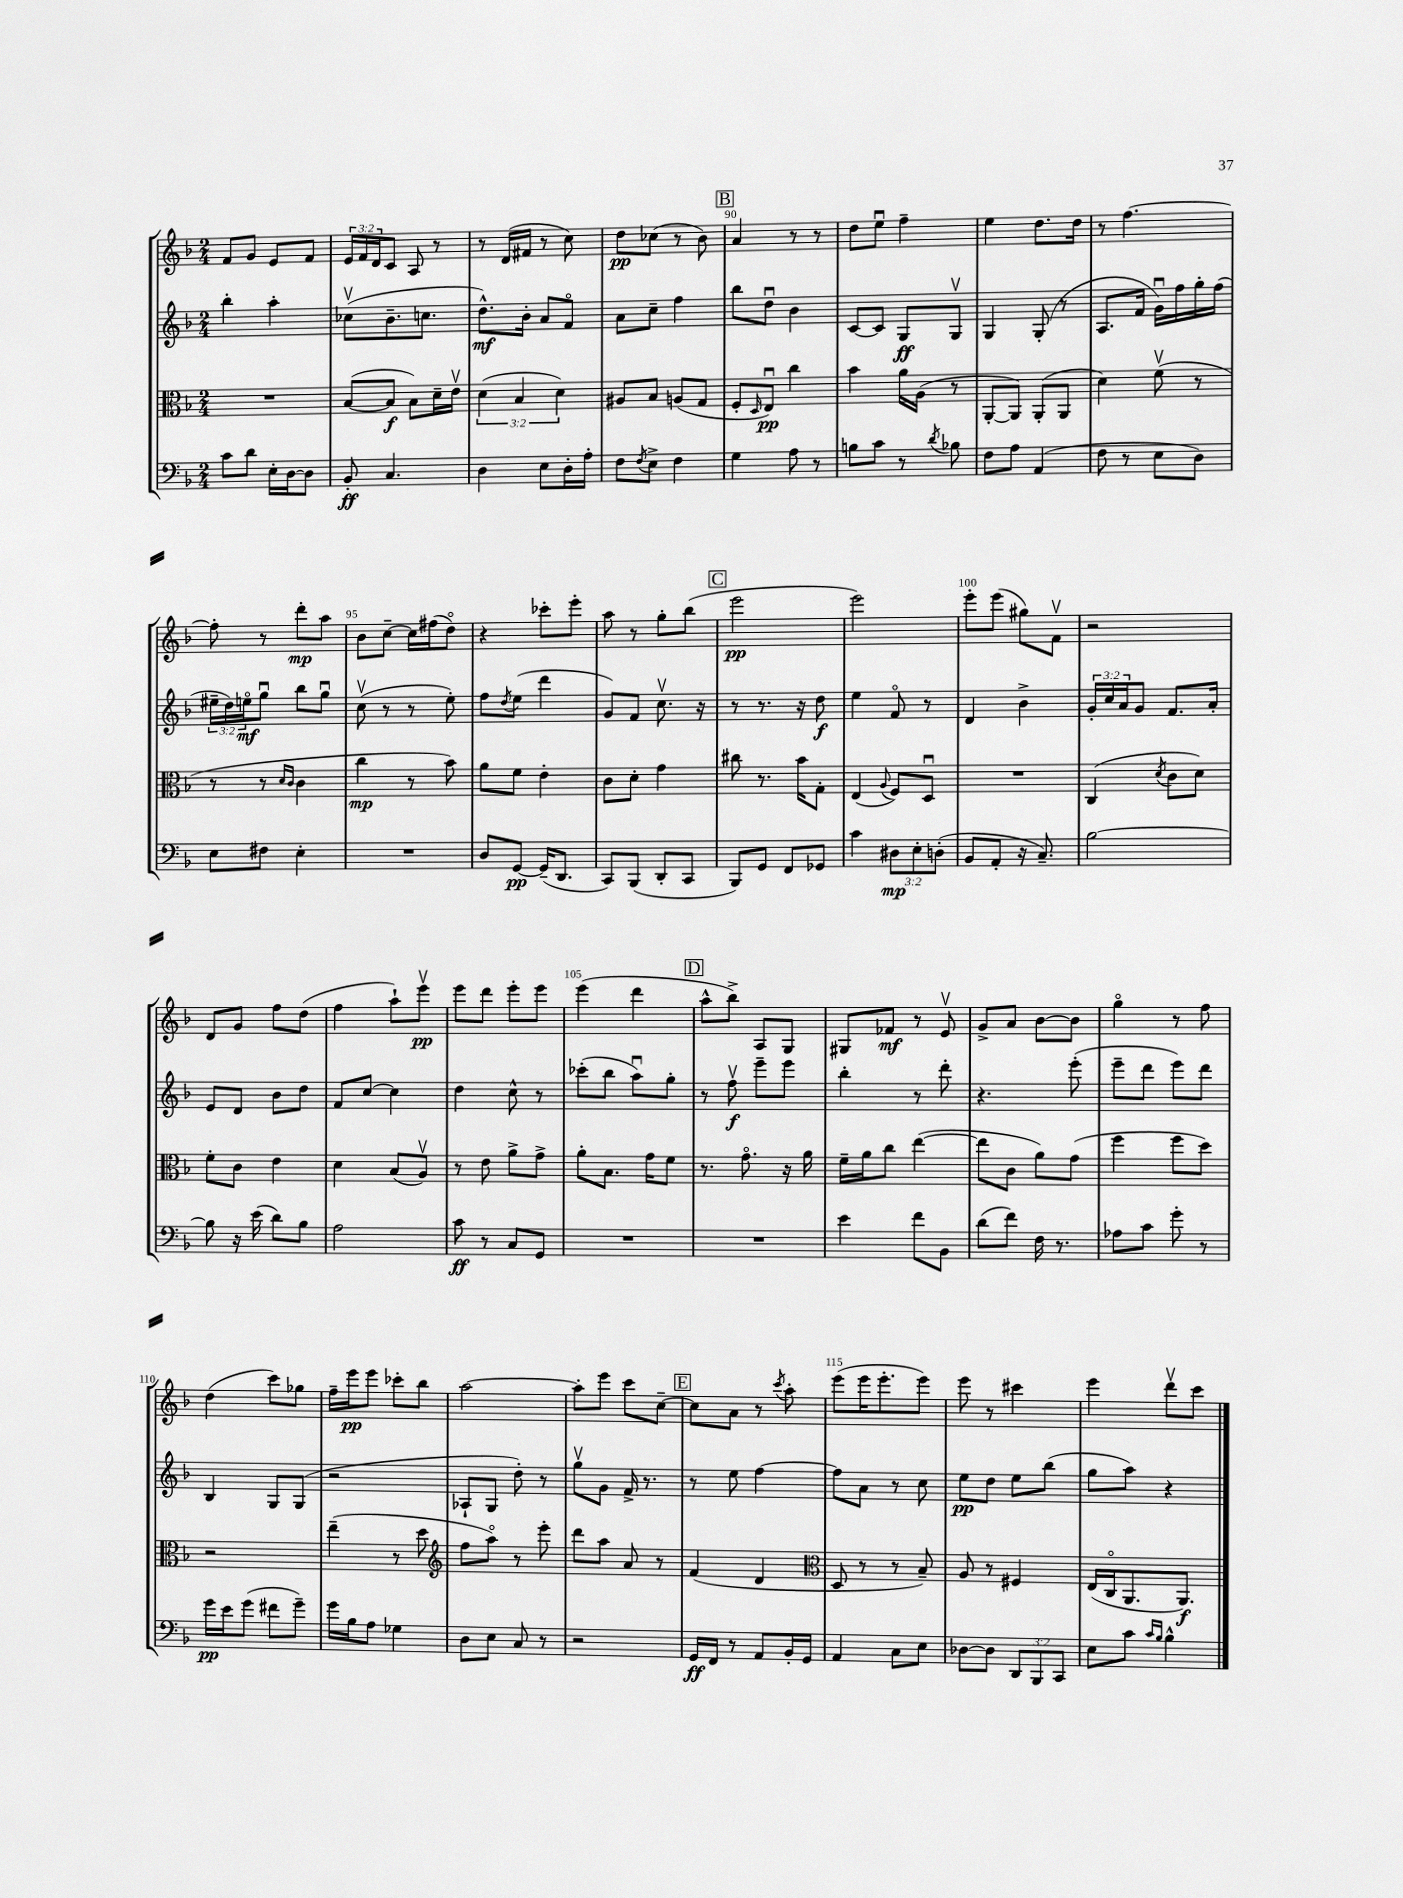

**kern	**kern	**kern	**kern
*staff4	*staff3	*staff2	*staff1
*clefF4	*clefC3	*clefG2	*clefG2
*k[b-]	*k[b-]	*k[b-]	*k[b-]
*M2/4	*M2/4	*M2/4	*M2/4
8c	2r	4bb-'	8f
8d	.	.	8g
16E'	.	4aa'	8e
[16D	.	.	.
8D]	.	.	8f
=	=	=	=
8BB-'	([8B-	(8cc-v	24e
.	.	.	24f
.	.	.	24d
4.C	8B-]	8.b-~	8c
.	8B-)	.	8A
.	.	8.cc	.
.	16d~	.	8r
.	16ev	.	.
=	=	=	=
4D	(6d	8.dd^^)	8r
.	.	.	(16d
.	6B-	.	.
.	.	16b-'	16f#
8E	.	8a	8r
.	6d)	.	.
16D'	.	8fo	8cc)
16A'	.	.	.
=	=	=	=
8F	8A#	8a	8dd
8qF	.	.	.
8E^	8B-	8cc~	(8cc-
4F	(8A	4ff	8r
.	8G	.	8b-)
=	=	=	=
4G	8F'	8bb-	4a
.	16qqD	.	.
.	8Eu)	8ddu	.
8A	4cc	4b-	8r
8r	.	.	8r
=	=	=	=
8B	4b-	[8c	8dd
8c	.	8c]	8eeu
8r	16a	8G	4ff~
.	(16A	.	.
8qd	.	.	.
8B-	8r	8Gv	.
=	=	=	=
8F	[8AA'	4G	4ee
8A	8AA])	.	.
(4AA	(8AA'	(8G'	8.dd
.	8AA	8r	.
.	.	.	16dd
=	=	=	=
8F	4d)	8.A	8r
8r	.	.	[4.ff
.	.	16f	.
8E	(8fv	16gu)	.
.	.	16ff	.
8D)	8r	16gg'	.
.	.	(16ff	.
=	=	=	=
8E	8r	24ee#~	8ff']
.	.	24dd)	.
.	.	24eeo	.
8F#	8r	8ggu	8r
.	16qqd	.	.
.	16qqc	.	.
4E'	4c	8bb-	8ddd'
.	.	8ggu	8aa
=	=	=	=
2r	4cc	(8ccv	8b-
.	.	8r	[8cc~
.	8r	8r	16cc]
.	.	.	(16ff#
.	8b-)	8ee')	8ddo)
=	=	=	=
8D	8a	8ff	4r
.	.	8qdd	.
[8GG	8f	(8ee	.
(16GG~]	4e'	4ddd	8ccc-'
8.DD	.	.	.
.	.	.	8eee'
=	=	=	=
8CC)	8c	8g)	8aa
(8BBB-	8d'	8f	8r
8DD'	4g	8.ccv	8gg'
8CC	.	.	(8bb-
.	.	16r	.
=	=	=	=
8BBB-)	8cc#	8r	2eee
8GG	8.r	8.r	.
8FF	.	.	.
.	16b-	16r	.
8GG-	8G'	8dd	.
=	=	=	=
4c	(4E	4ee	2eee)
.	8qqA	.	.
12D#	8F)	8fo	.
12E'	.	.	.
.	8Du	8r	.
(12D'	.	.	.
=	=	=	=
8BB-	2r	4d	8eee'
8AA'	.	.	(8eee
16r	.	4b-^	8gg#)
8.C~)	.	.	.
.	.	.	8fv
=	=	=	=
[2B-	(4C	24g'	2r
.	.	24cc	.
.	.	24a	.
.	.	8g	.
.	8qd	.	.
.	8c	8.f	.
.	8d)	.	.
.	.	16a'	.
=	=	=	=
8B-]	8f'	8e	8d
16r	8c	8d	8g
(16e	.	.	.
8d)	4e	8b-	8ff
8B-	.	8dd	(8dd
=	=	=	=
2A	4d	8f	4ff
.	.	[8cc	.
.	(8B-	4cc]	8aa`)
.	8Av)	.	8eeev
=	=	=	=
8c	8r	4dd	8eee
8r	8e	.	8ddd
8C	8a^	8cc^^	8eee'
8GG	8g^	8r	8eee
=	=	=	=
2r	8a'	(8ccc-'	(4eee
.	8.B-	8bb-	.
.	.	8aau)	4ddd
.	16g	.	.
.	8f	8gg'	.
=	=	=	=
2r	8.r	8r	8aa^^
.	.	8ffv	8bb-^)
.	8.go	.	.
.	.	8eee~	8A
.	16r	8eee	8G
.	16a	.	.
=	=	=	=
4e	16f~	4bb-'	8G#
.	16a	.	.
.	8cc	.	8f-
8f	([4ee	8r	8r
8BB-	.	8ddd'	8ev
=	=	=	=
(8d	8ee]	4.r	8g^
8f)	8c	.	8a
16F	8a)	.	[8b-
8.r	.	.	.
.	(8g	(8eee'	8b-]
=	=	=	=
8A-	4ff	8eee~	4ggo
8c	.	8ddd	.
8g'	8ff	8eee)	8r
8r	8dd)	8ddd	8ff
=	=	=	=
16g	2r	4B-	(4dd
16e	.	.	.
(8g	.	.	.
8f#	.	8G	8ccc)
8g~)	.	(8G	8gg-
=	=	=	=
16g	(4ee~	2r	16ff~
16B-	.	.	16eee
8A	.	.	8eee
4G-	8r	.	8ccc-'
.	8dd	.	8bb-
=	=	=	=
*	*clefG2	*	*
8D	8ff	8A-`	[2aa
8E	8aao)	8G	.
8C	8r	8dd')	.
8r	8eee'	8r	.
=	=	=	=
2r	8ddd	8ggv	8aa']
.	8aa	8g	8eee
.	8a	16f^	8ccc
.	.	8.r	.
.	8r	.	[8cc~
=	=	=	=
16GG	(4f	8r	8cc]
16FF	.	.	.
8r	.	8ee	8a
8AA	4d	[4ff	8r
.	.	.	8qccc
16BB-'	.	.	8aa'
16GG	.	.	.
=	=	=	=
*	*clefC3	*	*
4AA	8D	8ff]	(8eee
.	8r	8a	16eee
.	.	.	8.eee'
8C	8r	8r	.
8E	8B-~)	8cc	8eee)
=	=	=	=
[8D-	8A	8ee	8eee
8D-]	8r	8dd	8r
12DD	4F#	8ee	4ccc#
12BBB-	.	.	.
.	.	(8bb-	.
12CC	.	.	.
=	=	=	=
8E	(16E	8gg	4eee
.	16Co	.	.
8c	8.AA	8aa)	.
16qqc	.	.	.
16qqB-	.	.	.
4B-^^	.	4r	8dddv
.	8.AA)	.	.
.	.	.	8ccc
==	==	==	==
*-	*-	*-	*-
